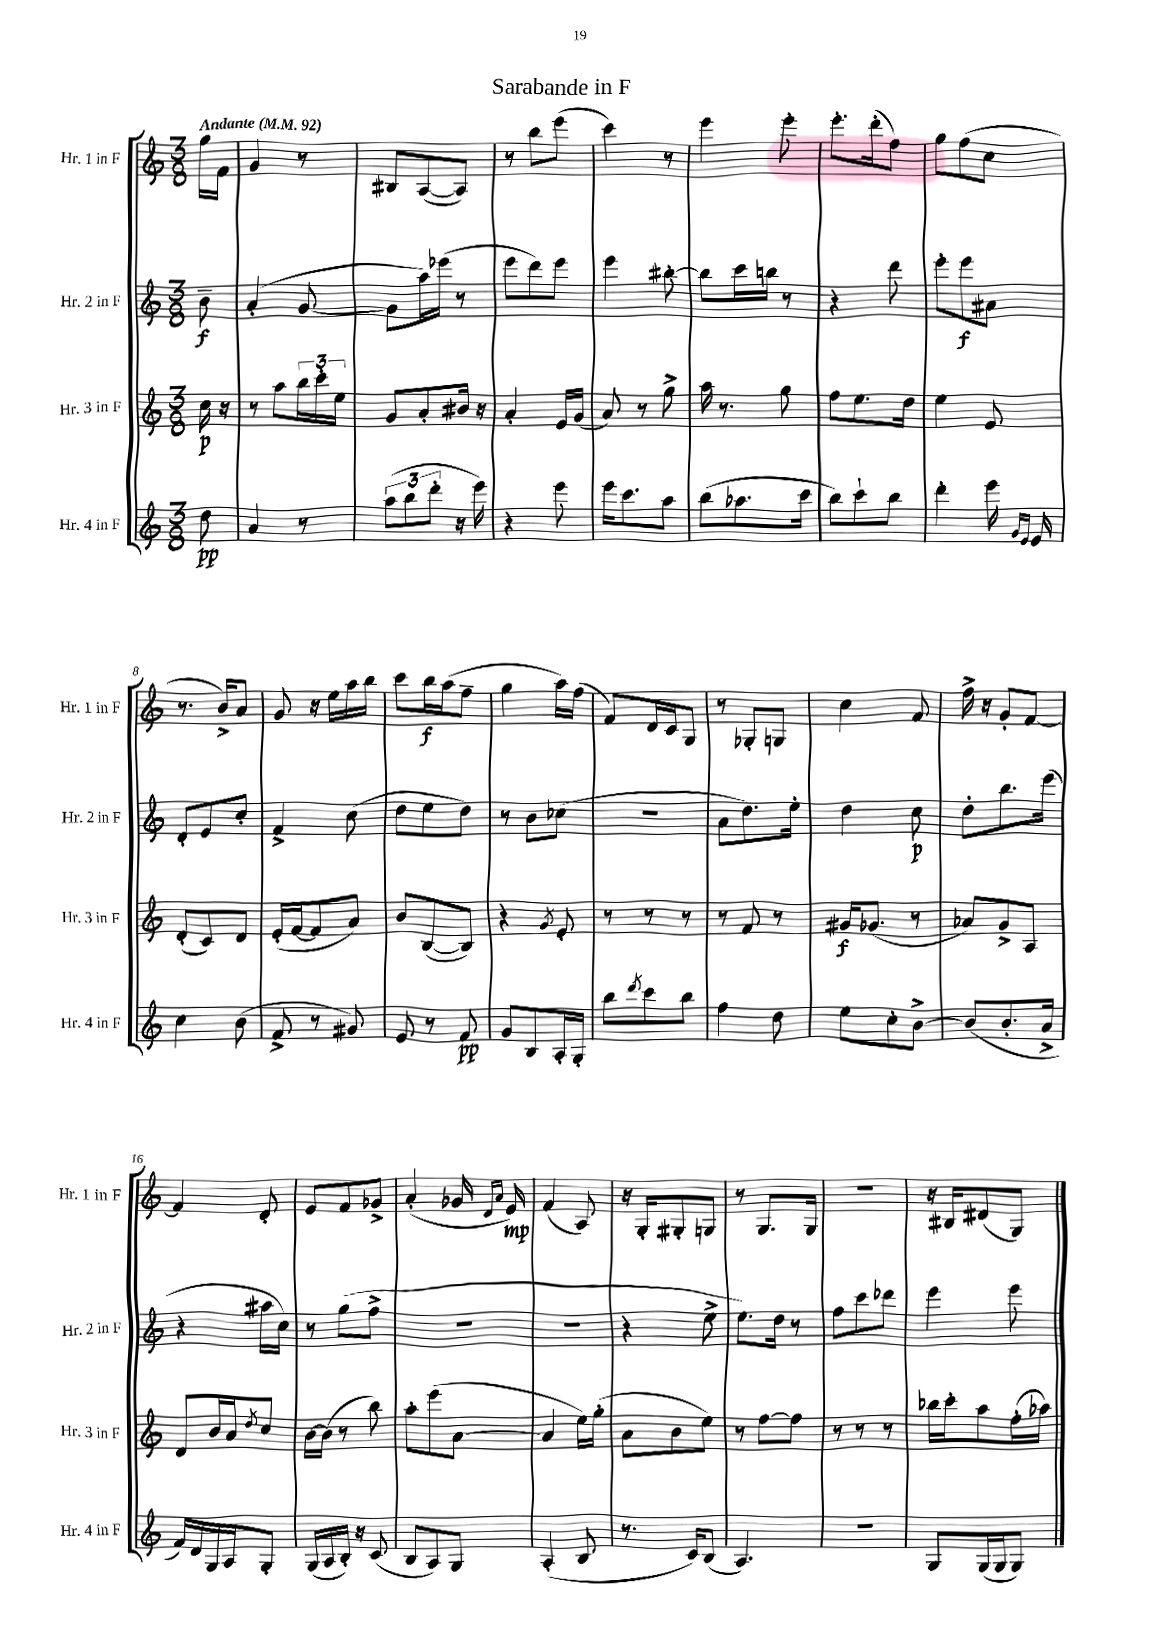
\header { title = "Sarabande in F" }
<<
\new StaffGroup <<
\new Staff = "s0" \with { instrumentName = "Hr. 1 in F" shortInstrumentName = "Hr. 1 in F" } {
    \clef treble \key c \major \numericTimeSignature \time 3/8 \partial 8 \tempo "Andante" 4 = 92
    g''16 f'16 |
    g'4 r8 |
    bis8 a8~( a8) |
    r8 b''8 e'''8( |
    c'''4) r8 |
    e'''4 e'''8-. |
    e'''8.-. d'''16-.( f''8) |
    g''8 f''8( c''8 |
    r8. b'16->) a'8 |
    g'8 r16 e''16 a''16 b''16 |
    c'''8 b''16\f a''16( f''8-- |
    g''4 a''16) f''16( |
    f'8) d'16 c'16 g8 |
    r8 ges8-. g8 |
    c''4 f'8 |
    f''16-> r16 g'8-. f'8~ |
    f'4 d'8-. |
    e'8 f'8 ges'8-> |
    a'4-.( ges'16 \grace { d'16 a'16 } e'16\mp) |
    f'4( a8) |
    r16 g16-. gis8-. g8 |
    r8 g8. g16 |
    R4. |
    r16 bis16 dis'8( g8) \bar "|." |
}
\new Staff = "s1" \with { instrumentName = "Hr. 2 in F" shortInstrumentName = "Hr. 2 in F" } {
    \clef treble \key c \major \numericTimeSignature \time 3/8 \partial 8
    b'8--\f |
    a'4-.( g'8~ |
    g'8 a''16) ees'''16( r8 |
    e'''8 d'''8) e'''8 |
    e'''4 bis''8~-. |
    bis''8 c'''16 b''16 r8 |
    r4 d'''8 |
    e'''8-. e'''8\f ais'8 |
    d'8-. e'8 c''8-. |
    f'4-> c''8( |
    d''8 e''8 d''8) |
    r8 b'8 ces''8( |
    R4. |
    a'8 d''8.) e''16-. |
    d''4 c''8\p |
    d''8-. b''8. e'''16( |
    r4 ais''16 c''16) |
    r8 g''8( f''8-> |
    R4. |
    R4. |
    r4 e''8-> |
    e''8.) d''16 r8 |
    f''8 c'''8 des'''8 |
    e'''4 e'''8 \bar "|." |
}
\new Staff = "s2" \with { instrumentName = "Hr. 3 in F" shortInstrumentName = "Hr. 3 in F" } {
    \clef treble \key c \major \numericTimeSignature \time 3/8 \partial 8
    c''16\p r16 |
    r8 a''8 \tuplet 3/2 { b''16 c'''16-. e''16 } |
    g'8 a'8-. bis'16 r16 |
    a'4-. e'16 g'16( |
    a'8) r8 g''8-> |
    a''16 r8. g''8 |
    f''8 e''8. d''16 |
    e''4 e'8 |
    d'8-.( c'8) d'8 |
    e'16-.( f'16~ f'8 a'8) |
    b'8 b8~( b8) |
    r4 \acciaccatura { g'8 } e'8-. |
    r8 r8 r8 |
    r8 f'8 r8 |
    gis'16\f ges'8.( r8 |
    aes'8) g'8-> a8 |
    d'8 b'16 a'16 \acciaccatura { d''8 } c''8 |
    b'16~ b'16( r8 b''8) |
    a''8-. e'''8( a'8~ |
    a'4 e''16) g''16-.( |
    a'8 b'8 e''8) |
    r8 f''8~ f''8 |
    r8 r8 r8 |
    bes''16 c'''16-. a''8 f''16-.( aes''16) \bar "|." |
}
\new Staff = "s3" \with { instrumentName = "Hr. 4 in F" shortInstrumentName = "Hr. 4 in F" } {
    \clef treble \key c \major \numericTimeSignature \time 3/8 \partial 8
    d''8\pp |
    a'4 r8 |
    \tuplet 3/2 { a''8( b''8 d'''8-. } r16 e'''16) |
    r4 e'''8 |
    e'''16 c'''8. a''8 |
    b''8( aes''8. c'''16 |
    b''8) c'''8-! b''8 |
    d'''4-. e'''16 \grace { g'16 e'16 } e'16 |
    c''4 b'8( |
    f'8-> r8 gis'8) |
    e'8 r8 f'8\pp |
    g'8 b8 a16-. g16-. |
    b''8 \acciaccatura { d'''8 } c'''8 b''8 |
    f''4 d''8 |
    e''8 c''8-. b'8~-> |
    b'8( b'8.-. a'16-> |
    f'16) d'16 g16 a16 g8-. |
    g16( a16 b16-.) r16 c'8( |
    b8 a8) g8 |
    a4-.( b8 |
    r8. c'16) b8( |
    a4.) |
    R4. |
    g8 g16( g16 g8) \bar "|." |
}
>>
>>
